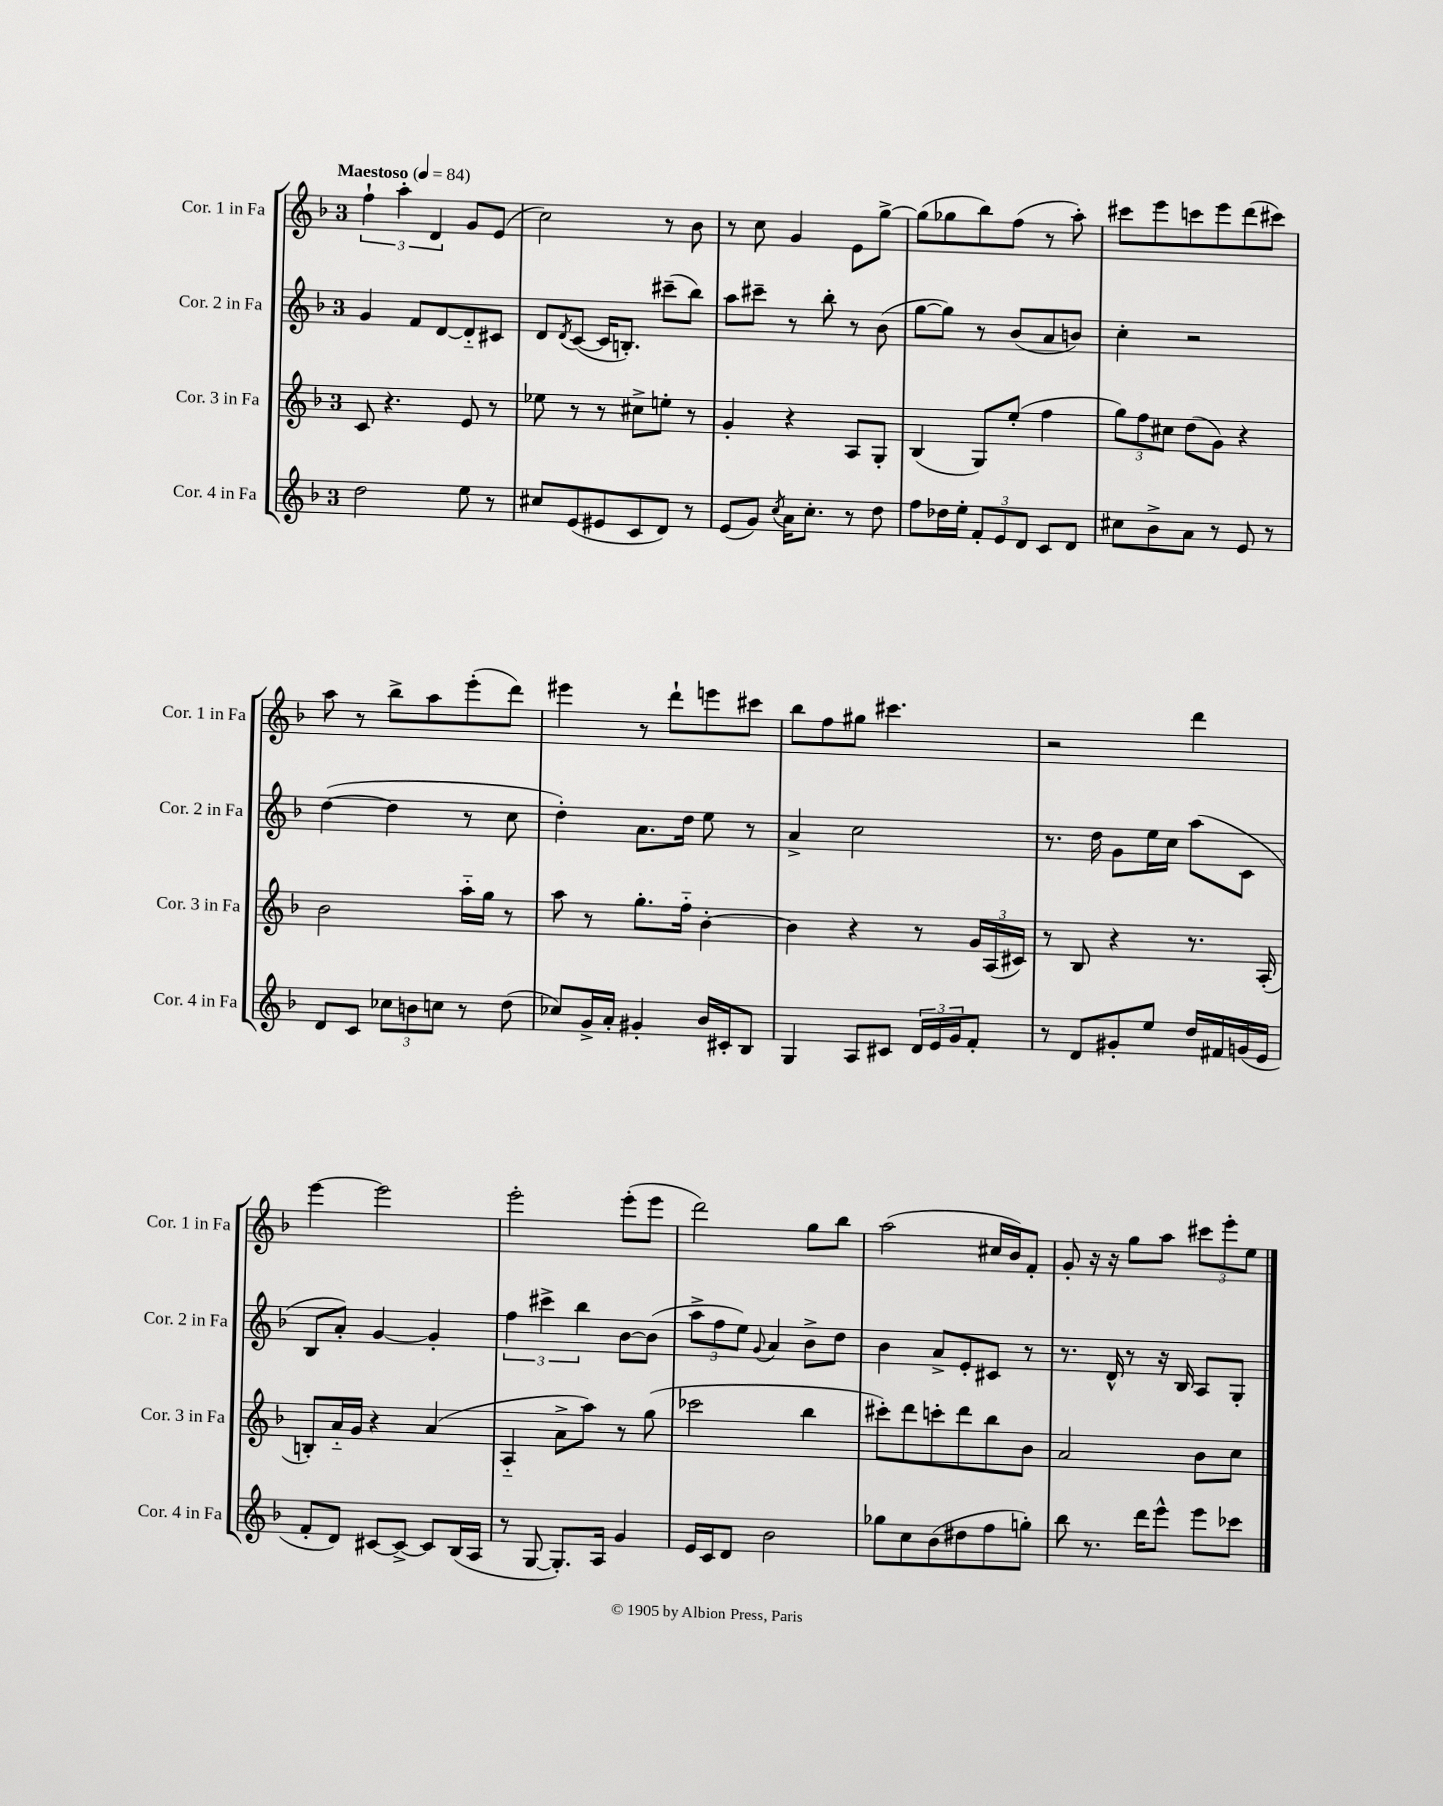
<<
\new StaffGroup <<
\new Staff = "s0" \with { instrumentName = "Cor. 1 in Fa" shortInstrumentName = "Cor. 1 in Fa" } {
    \clef treble \key f \major \once \override Staff.TimeSignature.style = #'single-digit \time 3/4 \tempo "Maestoso" 4 = 84
    \tuplet 3/2 { f''4-! a''4-. d'4 } g'8 e'8( |
    c''2) r8 bes'8 |
    r8 c''8 g'4 e'8 g''8~-> |
    g''8( ges''8 bes''8) f''8( r8 a''8-.) |
    cis'''8 e'''8 c'''8 e'''8 d'''8( cis'''8) |
    a''8 r8 bes''8-> a''8 e'''8-.( d'''8) |
    eis'''4 r8 d'''8-! e'''8 cis'''8 |
    bes''8 f''8 gis''8 cis'''4. |
    r2 d'''4 |
    e'''4~ e'''2 |
    e'''2-. e'''8-.( e'''8 |
    d'''2) g''8 bes''8 |
    a''2( cis''16 bes'16) f'8-. |
    g'8-. r16 r16 g''8 a''8 \tuplet 3/2 { cis'''8 e'''8-. e''8 } \bar "|." |
}
\new Staff = "s1" \with { instrumentName = "Cor. 2 in Fa" shortInstrumentName = "Cor. 2 in Fa" } {
    \clef treble \key f \major \once \override Staff.TimeSignature.style = #'single-digit \time 3/4
    g'4 f'8 d'8~ d'8-_ cis'8 |
    d'8 \acciaccatura { d'8 } c'8~( c'16 b8.-.) cis'''8--( bes''8) |
    a''8 cis'''8-- r8 bes''8-. r8 bes'8( |
    g''8~ g''8) r8 bes'8( a'8 b'8) |
    c''4-. r2 |
    d''4~( d''4 r8 c''8 |
    d''4-.) a'8. d''16 e''8 r8 |
    a'4-> c''2 |
    r8. d''16 g'8 e''16 c''16 a''8( c'8 |
    bes8 a'8-.) g'4~ g'4-. |
    \tuplet 3/2 { f''4 cis'''4-> bes''4 } bes'8~ bes'8( |
    \tuplet 3/2 { a''8-> f''8 e''8) } \appoggiatura { g'8 } a'4 bes'8-> d''8 |
    bes'4 a'8-> e'8-. cis'8 r8 |
    r8. d'16-^ r8 r16 bes16 a8 g8-. \bar "|." |
}
\new Staff = "s2" \with { instrumentName = "Cor. 3 in Fa" shortInstrumentName = "Cor. 3 in Fa" } {
    \clef treble \key f \major \once \override Staff.TimeSignature.style = #'single-digit \time 3/4
    c'8 r4. e'8 r8 |
    ees''8 r8 r8 cis''8-> e''8-. r8 |
    g'4-. r4 a8 g8-. |
    bes4( g8) e''8-.( f''4 |
    \tuplet 3/2 { g''8) f''8 cis''8 } d''8( g'8) r4 |
    bes'2 a''16-_ g''16 r8 |
    a''8 r8 g''8.-. f''16-_ bes'4~-. |
    bes'4 r4 r8 \tuplet 3/2 { g'16 a16( cis'16) } |
    r8 bes8 r4 r8. a16-.( |
    b8-.) a'16-_ g'16 r4 a'4( |
    a4-_ a'8-> a''8) r8 g''8( |
    ces'''2 bes''4 |
    cis'''8-.) d'''8 c'''8-. d'''8 bes''8 bes'8 |
    a'2 bes'8 c''8 \bar "|." |
}
\new Staff = "s3" \with { instrumentName = "Cor. 4 in Fa" shortInstrumentName = "Cor. 4 in Fa" } {
    \clef treble \key f \major \once \override Staff.TimeSignature.style = #'single-digit \time 3/4
    d''2 e''8 r8 |
    cis''8 e'8( eis'8 c'8 d'8) r8 |
    e'8( g'8) \acciaccatura { c''8 } a'16 c''8.-. r8 d''8 |
    f''8 des''16 e''16-. \tuplet 3/2 { f'8-. e'8 d'8 } c'8 d'8 |
    cis''8 bes'8-> a'8 r8 e'8 r8 |
    d'8 c'8 \tuplet 3/2 { ces''8 b'8 c''8 } r8 d''8( |
    ces''8) g'16-> a'16-. gis'4-. bes'16 cis'16-. bes8 |
    g4 a8 cis'8 \tuplet 3/2 { d'16 e'16 g'16 } f'8-. |
    r8 d'8 gis'8-. e''8 d''16 fis'16 g'16( e'16 |
    f'8-. d'8) cis'8~ cis'8~-> cis'8 bes16( a16 |
    r8 g8~ g8.-.) a16 g'4 |
    e'16 c'16 d'8 bes'2 |
    ges''8 c''8 bes'8( dis''8 f''8 g''8-.) |
    bes''8 r8. d'''16 e'''8-^ e'''8 ces'''8 \bar "|." |
}
>>
>>
\layout { \context { \Score \remove "Bar_number_engraver" } }
